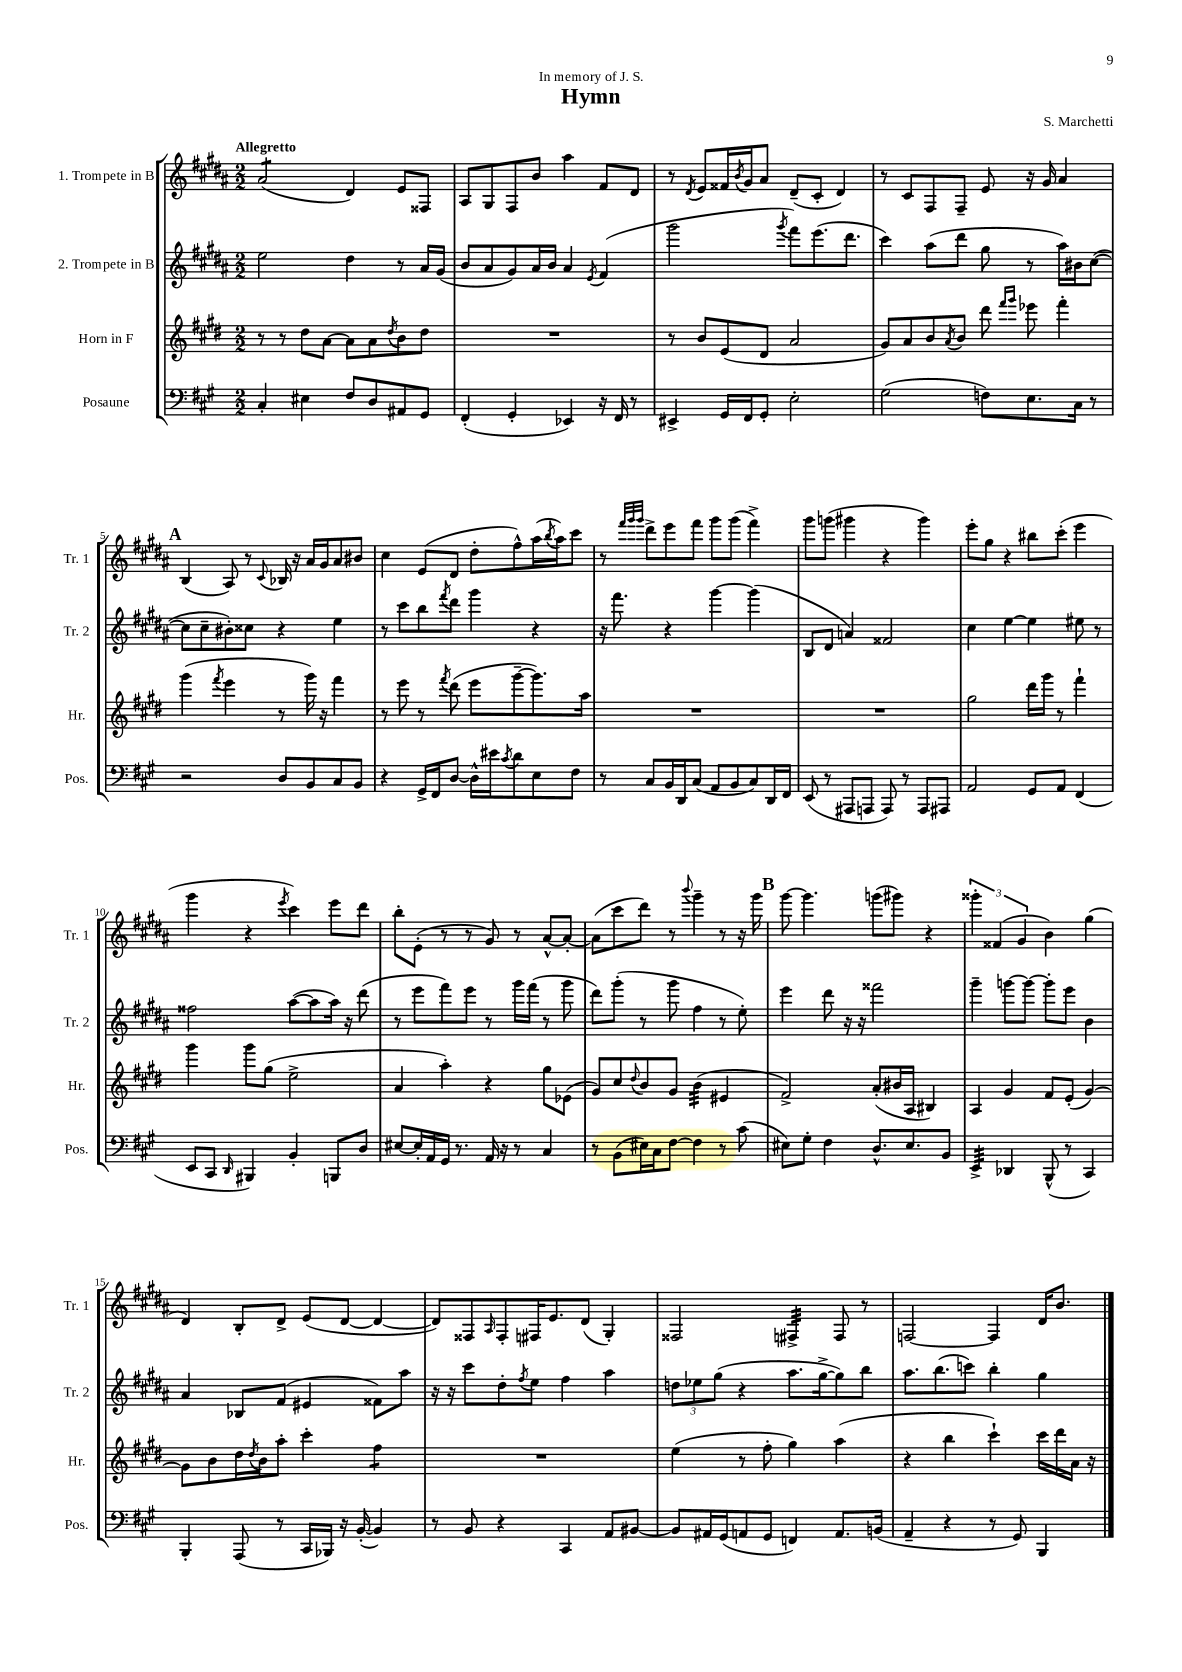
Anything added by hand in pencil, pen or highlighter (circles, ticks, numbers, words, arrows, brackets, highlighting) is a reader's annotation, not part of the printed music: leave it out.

**kern	**kern	**kern	**kern
*staff4	*staff3	*staff2	*staff1
*clefF4	*clefG2	*clefG2	*clefG2
*k[f#c#g#]	*k[f#c#g#d#]	*k[f#c#g#d#a#]	*k[f#c#g#d#a#]
*M2/2	*M2/2	*M2/2	*M2/2
4C#'	8r	2ee	(2a#
.	8r	.	.
4E#	8dd#	.	.
.	[8a	.	.
8F#	8a]	4dd#	4d#)
8D	8a	.	.
.	8qdd#	.	.
8AA#	8b	8r	8e
8GG#	8dd#	16a#	8F##
.	.	(16g#	.
=	=	=	=
(4FF#'	1r	8b	8A#
.	.	8a#	8G#
4GG#'	.	8g#)	8F#
.	.	16a#	8b
.	.	16b	.
4EE-)	.	4a#	4aa#
.	.	8qe	.
16r	.	(4f#	8f#
16FF#	.	.	.
8r	.	.	8d#
=	=	=	=
4EE#^	8r	2ggg#	8r
.	.	.	8qd#
.	8b	.	8e
16GG#	(8e	.	16f##
.	.	.	8qb
16FF#	.	.	16g#
8GG#'	8d#	.	8a#
.	.	8qggg#	.
2E'	2a	8fff#)	(8d#~
.	.	(8.eee	8c#'
.	.	.	4d#)
.	.	8.ddd#	.
=	=	=	=
(2G#	8g#)	4ccc#)	8r
.	8a	.	8c#
.	8b	(8aa#	8F#
.	8qa	.	.
.	8b	8ddd#	8F#~
8F)	8ddd#	8gg#	8e
.	16qqfff#	.	.
.	16qqggg#	.	.
8.E	8eee-	8r	16r
.	.	.	16g#
.	4fff#'	16aa#)	4a#
16C#	.	16b#	.
8r	.	([8cc#	.
=	=	=	=
2r	(4ggg#	8cc#]	(4B
.	.	8cc#~	.
.	8qfff#	.	.
.	4eee	8b#')	8A#)
.	.	8cc##	8r
.	.	.	8qqc#
8D	8r	4r	16B-
.	.	.	16r
8BB	16ggg#)	.	16a#
.	16r	.	16g#
8C#	4fff#	4ee	8a#
8BB	.	.	8b#
=	=	=	=
4r	8r	8r	4cc#
.	8eee	8ccc#	.
16GG#^	8r	8bb	(8e
16FF#	.	.	.
.	8qfff#	8qfff#	.
[8D	(8ddd#	8ddd#	8d#
16D^^]	8eee	4ggg#	8dd#'
16e#	.	.	.
8qc#	.	.	.
8d	[8ggg#~	.	8ff#^^)
8E	8.ggg#])	4r	(16aa#
.	.	.	8qbb
.	.	.	16aa#)
8F#	.	.	8ccc#
.	16aa	.	.
=	=	=	=
8r	1r	16r	8r
.	.	8.fff#	.
.	.	.	32qqfff#
.	.	.	32qqggg#
.	.	.	32qqggg#
8C#	.	.	8ddd#^
16BB	.	4r	8eee
16DD	.	.	.
(8C#	.	.	8fff#
8AA	.	[4ggg#	8ggg#
8BB	.	.	(8ggg#
8C#)	.	(4ggg#]	4fff#^)
16DD	.	.	.
16FF#	.	.	.
=	=	=	=
(8EE	1r	8B	8ggg#
8r	.	8d#	(8ggg
8AAA#	.	4a)	4ggg#
8AAA	.	.	.
8AAA)	.	2f##	4r
8r	.	.	.
8AAA	.	.	4ggg#)
8AAA#	.	.	.
=	=	=	=
2AA	2gg#	4cc#	8eee'
.	.	.	8gg#
.	.	[4ee	4r
8GG#	16ddd#	4ee]	8bb#
.	16ggg#	.	.
8AA	8r	.	(8ccc#'
(4FF#	4fff#`	8ee#	4eee
.	.	8r	.
=	=	=	=
8EE	4ggg#	2ff##	4ggg#
8CC#	.	.	.
16qqDD	.	.	.
4BBB#)	8ggg#	.	4r
.	(8gg#	.	.
.	.	.	8qeee
4BB'	2ee^	([8aa#	4ccc#)
.	.	8aa#]	.
8BBB	.	16aa#)	8eee
.	.	16r	.
8D	.	(8ddd#	8ddd#
=	=	=	=
[8E#	4a	8r	8bb'
16E#']	.	8eee	(8e'
16AA	.	.	.
16GG#	4aa')	8fff#)	8r
8.r	.	.	.
.	.	8eee	8r
16AA	4r	8r	8g#)
16r	.	.	.
8r	.	16ggg#	8r
.	.	(16fff#	.
4C#	8gg#	8r	[8a#^^
.	(8e-	8ggg#	8a#'_
=	=	=	=
8r	8g#)	8ddd#)	(8a#]
(8BB	8cc#	(8ggg#'	8ccc#
.	8qqdd#	.	.
16E#)	8b	8r	8ddd#)
16C#	.	.	.
[8F#	8g#	8ggg#	8r
.	.	.	8qqbbb
4F#]	(4b	4ff#	4ggg#~
8r	4e#	8r	8r
(8c#	.	8ee')	16r
.	.	.	16ggg#
=	=	=	=
8E#)	2f#^)	4eee	[8ggg#
8G#'	.	.	4.ggg#]
4F#	.	8ddd#	.
.	.	16r	.
.	.	16r	.
8.D^^	(8a'	2fff##	(8ggg
.	16b#	.	8ggg#)
8.E#	16A	.	.
.	4B#)	.	4r
8BB	.	.	.
=	=	=	=
4EE^	4A	4ggg#~	6ggg##'
.	.	.	(6f##
4DD-	4g#	[8ggg	.
.	.	.	6g#
.	.	8ggg_	.
(8BBB^^	8f#	8ggg']	4b)
8r	(8e'	8eee	.
4CC#)	[4g#)	4b	(4gg#
=	=	=	=
4BBB'	8g#]	4a#	4d#)
.	8b	.	.
(8AAA	16dd#	8B-	8B'
.	8qdd#	.	.
.	16b	.	.
8r	8aa'	(8f#	8d#^
16CC#	4ccc#'	4e#	(8e
16BBB-)	.	.	.
16r	.	.	[8d#
([16BB'	.	.	.
4BB])	4ff#	8f##)	4d#_
.	.	8aa#	.
=	=	=	=
8r	1r	16r	8d#])
.	.	16r	.
8BB	.	8ccc#	8F##
.	.	.	16qqA#
4r	.	8dd#'	8F##'
.	.	8qff#	.
.	.	8ee	16F#
.	.	.	8.e
4CC#	.	4ff#	.
.	.	.	(8d#
8AA	.	4aa#	4G#')
[8BB#	.	.	.
=	=	=	=
8BB#]	(4ee	12dd	2F##
.	.	12ee-	.
16AA#	.	.	.
.	.	(12gg#	.
(16GG#	.	.	.
8AA	8r	4r	.
8GG#	8ff#'	.	.
4FF)	4gg#)	8.aa#	4F#^
.	.	[16gg#^	.
8.AA	(4aa	8gg#])	8F#
.	.	8bb	8r
(16BB	.	.	.
=	=	=	=
4AA~	4r	8.aa#	[2F
.	.	(8.bb	.
4r	4bb	.	.
.	.	8ccc)	.
8r	4ccc#`)	4bb'	4F]
8GG#)	.	.	.
4BBB	16ccc#	4gg#	16d#
.	16ddd#	.	8.b
.	16a	.	.
.	16r	.	.
==	==	==	==
*-	*-	*-	*-
